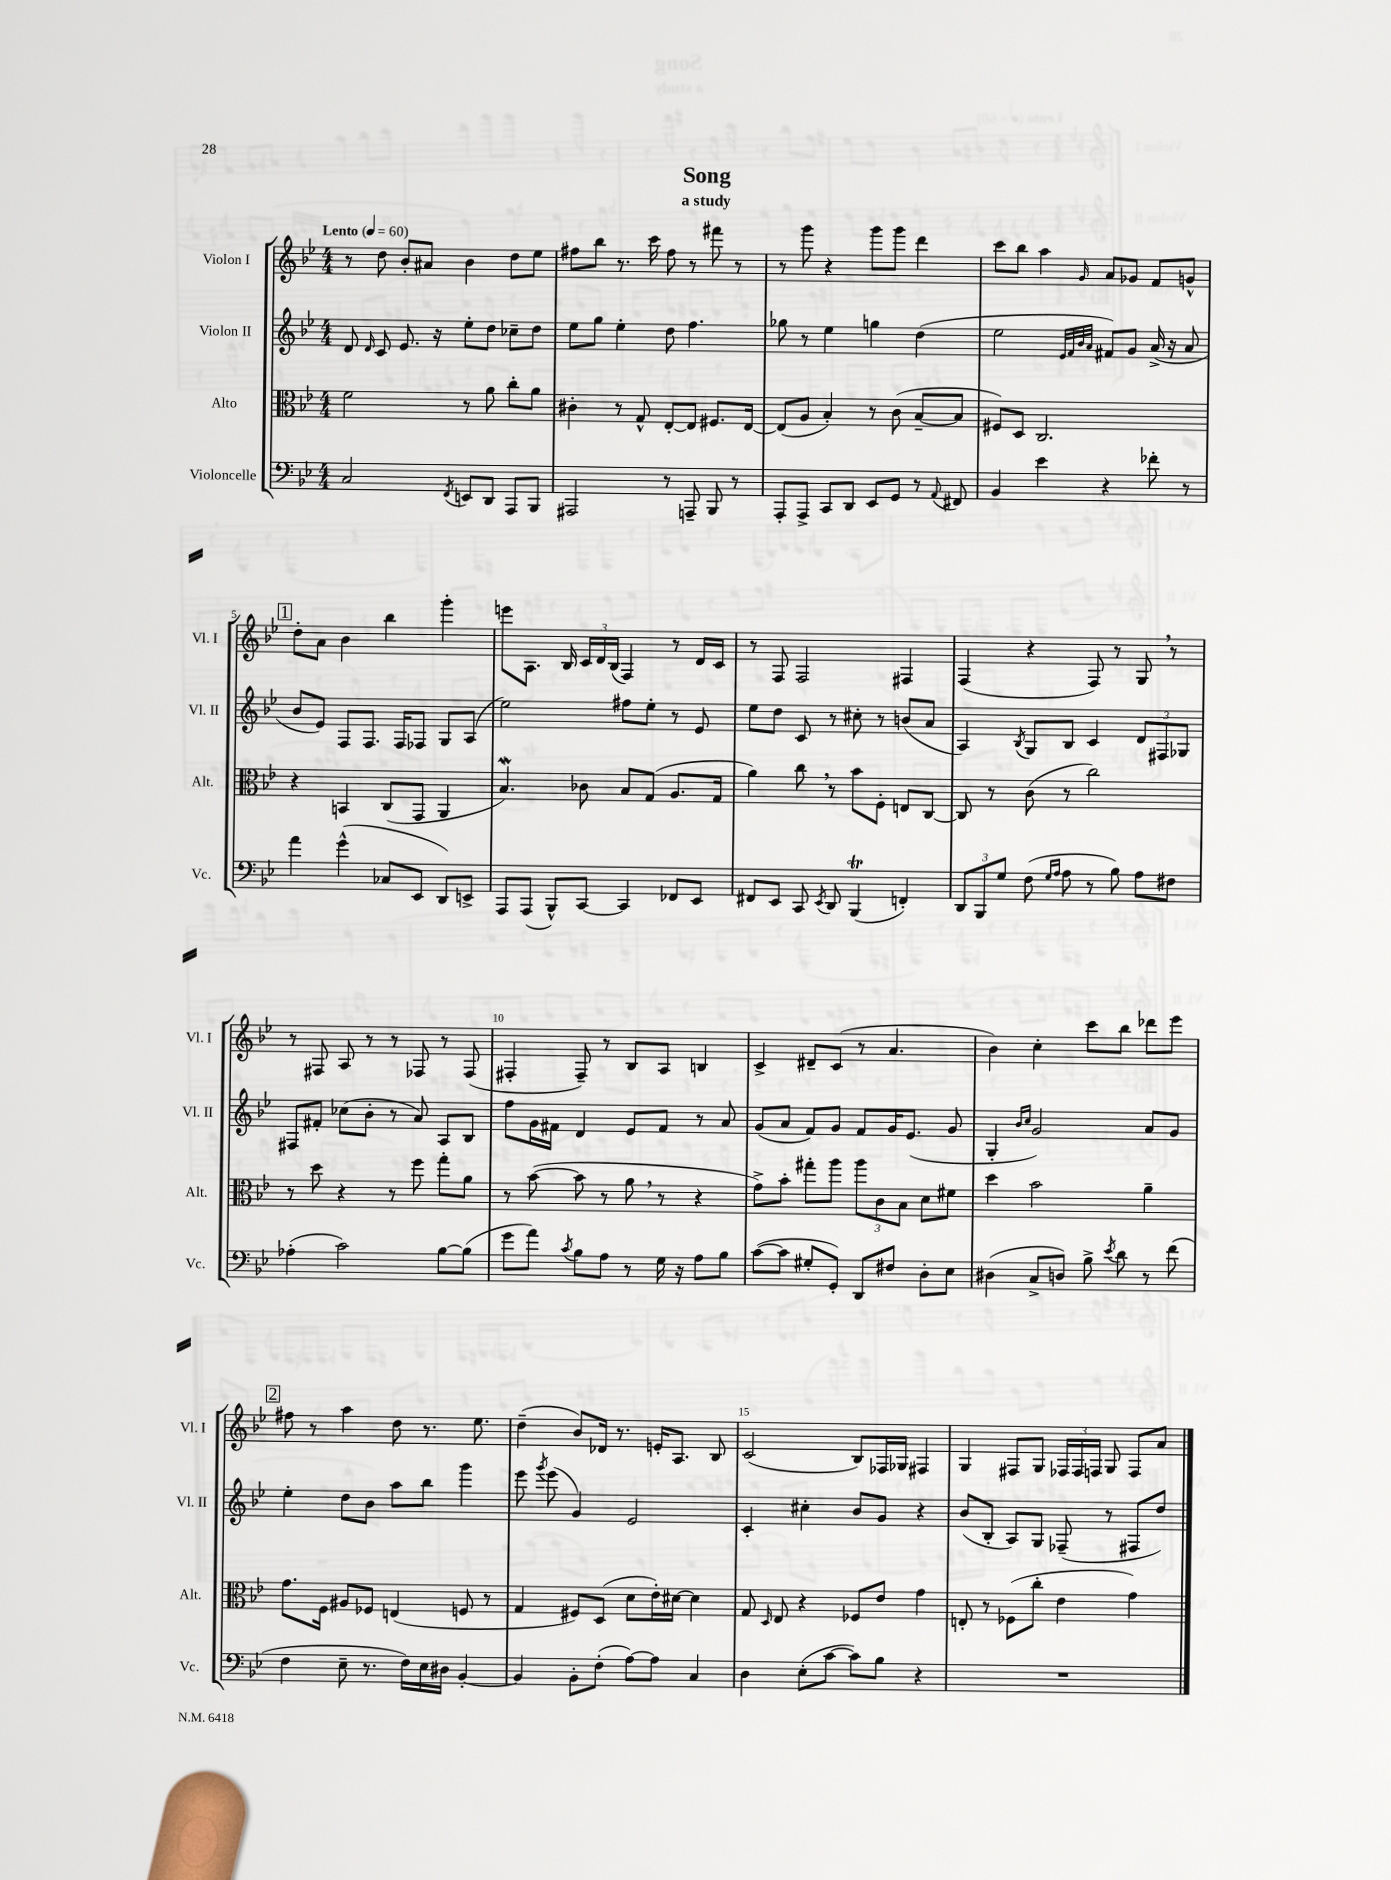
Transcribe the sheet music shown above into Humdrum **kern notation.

**kern	**kern	**kern	**kern
*staff4	*staff3	*staff2	*staff1
*clefF4	*clefC3	*clefG2	*clefG2
*k[b-e-]	*k[b-e-]	*k[b-e-]	*k[b-e-]
*M4/4	*M4/4	*M4/4	*M4/4
*MM60	*MM60	*MM60	*MM60
2C	2f	8d	8r
.	.	16qqd	.
.	.	8c	8dd
.	.	8.e-	8b-'
.	.	.	8a#
.	.	16r	.
8qFF	.	.	.
8EE	8r	8ee-'	4b-
8DD	8a	8dd	.
8AAA	8cc'	8cc-~	8dd
8BBB-	8a	8dd	8ee-
=	=	=	=
2AAA#	4c#'	8ee-	8ff#
.	.	8gg	8bb-
.	8r	4ee-'	8.r
.	8G^^	.	.
.	.	.	16ccc
8r	[8E-'	8dd	8ff#
8AAA~	8E-]	4.ff	8r
8BBB-	8.F#	.	8fff#
8r	.	.	8r
.	[16E-	.	.
=	=	=	=
8AAA'	(8E-]	8gg-	8r
8AAA^	8A	8r	8ggg
8CC	4B-')	4ee-	4r
8DD	.	.	.
8EE-	8r	4gg	8ggg
8GG	(8c	.	8ggg
8r	[8B-~	(4dd	4ddd
8qqAA	.	.	.
8FF#	8B-]	.	.
=	=	=	=
4BB-	8F#)	2ee-	8ccc
.	8D	.	8bb-
4e-	2.C	.	4aa
.	.	32qqe-	.
.	.	32qqf	.
.	.	32qqb-	.
.	.	32qqa	16qqg
4r	.	8f#)	8a
.	.	8g	8g-
8f-'	.	(16a^	8f
.	.	16r	.
8r	.	8a	8g^^
=	=	=	=
4a	4r	8b-	8dd'
.	.	8e-)	8a
(4g^^	4BB	8F	4b-
.	.	8.F	.
8C-	(8C	.	4bb-
.	.	16F	.
8EE-	8GG	8F-	.
8DD)	4AA	8G	4ggg'
8EE^	.	(8A	.
=	=	=	=
8AAA	4.B-)	2ee-)	8eee
(8AAA	.	.	8.A
8BBB-^^)	.	.	.
.	.	.	16B-
[8CC	8c-	.	24c
.	.	.	24d
.	.	.	(24B-
4CC]	8B-	8ff#	4F)
.	(8G	8ee-'	.
8FF-	8.A	8r	8r
8EE-	.	8e-	16d
.	16G	.	16c
=	=	=	=
8FF#	4a)	8ee-	8r
8EE-	.	8dd	8F
8CC	8cc	8c	2F
8qEE-	.	.	.
8DD	8r	8r	.
(4BBB-	8b-	8cc#'	.
.	8F'	8r	.
4FF')	8E	(8b	4F#
.	[8C	8a	.
=	=	=	=
12DD	8C]	4A)	(4F
12BBB-	.	.	.
.	8r	.	.
12G	.	.	.
.	.	8qB-	.
(8F	(8c	8G	4r
16qqG	.	.	.
16qqA	.	.	.
8A	8r	8B-	.
8r	2cc)	4c	8F)
8B-)	.	.	8r
8A	.	12d	8G
.	.	12F#	.
8F#	.	.	8r
.	.	12G-	.
=	=	=	=
(4A-'	8r	8F#	8r
.	8dd	8f#'	8F#
2c)	4r	(8cc-	8A
.	.	8b-'	8r
.	8r	8r	8r
.	8ff	8a)	8F-
[8B-	8gg'	8A	8r
(8B-]	8a	8B-	(8F-
=	=	=	=
8g	8r	8ff	4F#'
8a)	([8b-	16g	.
.	.	16f#	.
8qc	.	.	.
8B-	8b-]	4d	8F#~)
8A	8r	.	8r
8r	8a	8e-	8B-
16G	8r	8f#	8A
16r	.	.	.
8A	4r	8r	4B
8B-	.	8a	.
=	=	=	=
([8c	8g^)	(8g	4c^
8c]	8b-'	8a	.
8G#'	8gg#'	8f)	8d#~
8GG')	8aa	8g	(8c
8DD	12aa	8f	8r
.	12c	.	.
8F#	.	16g	4.a
.	12B-	.	.
.	.	(8.e-	.
8D'	8d	.	.
8E-	8f#	8g	.
=	=	=	=
(4D#	4dd	4G'	4b-)
.	.	16qqb-	.
.	.	16qqcc	.
8C^	2b-	2g)	4cc'
8D)	.	.	.
8B-^	.	.	8ccc
8qe-	.	.	.
8d	.	.	8bb-
8r	4a~	8a	8ddd-
(8f	.	8g	8eee-
=	=	=	=
4F	8.g	4ee-'	8ff#
.	.	.	8r
.	16F	.	.
8E-~	8A#	8dd	4aa
8.r	8F-	8b-	.
.	(4E	8aa	8dd
16F)	.	.	.
16E-	.	8bb-	8.r
16D#	.	.	.
[4BB-'	8F	4ggg	.
.	.	.	8.ee-
.	8r	.	.
=	=	=	=
4BB-]	4G	8eee-	(4dd~
.	.	8qggg	.
.	.	(8eee-	.
8BB-'	8F#)	4g)	8b-)
(8F'	(8D	.	16d-
.	.	.	8.r
[8A)	8d	2e-	.
8A]	16e-')	.	16e'
.	[16d#	.	8.A
4C	4d#]	.	.
.	.	.	8B-
=	=	=	=
4D	8G	4c'	(2c
.	16qqD	.	.
.	8E-	.	.
(8E-'	4r	4cc#'	.
[8c	.	.	.
8c])	8F-	8b-	8B-)
8B-	8e-	8g	16F-
.	.	.	16G-
4r	4g	4r	4F#
=	=	=	=
1r	8E'	(8b-	4G
.	8r	8B-'	.
.	(8F-	8A)	8F#
.	8cc'	8G	8G
.	4e-	(8F-~	24F-
.	.	.	24F-
.	.	.	24F
.	.	8r	8G
.	4g)	8F#	8F
.	.	8dd)	8a
==	==	==	==
*-	*-	*-	*-
